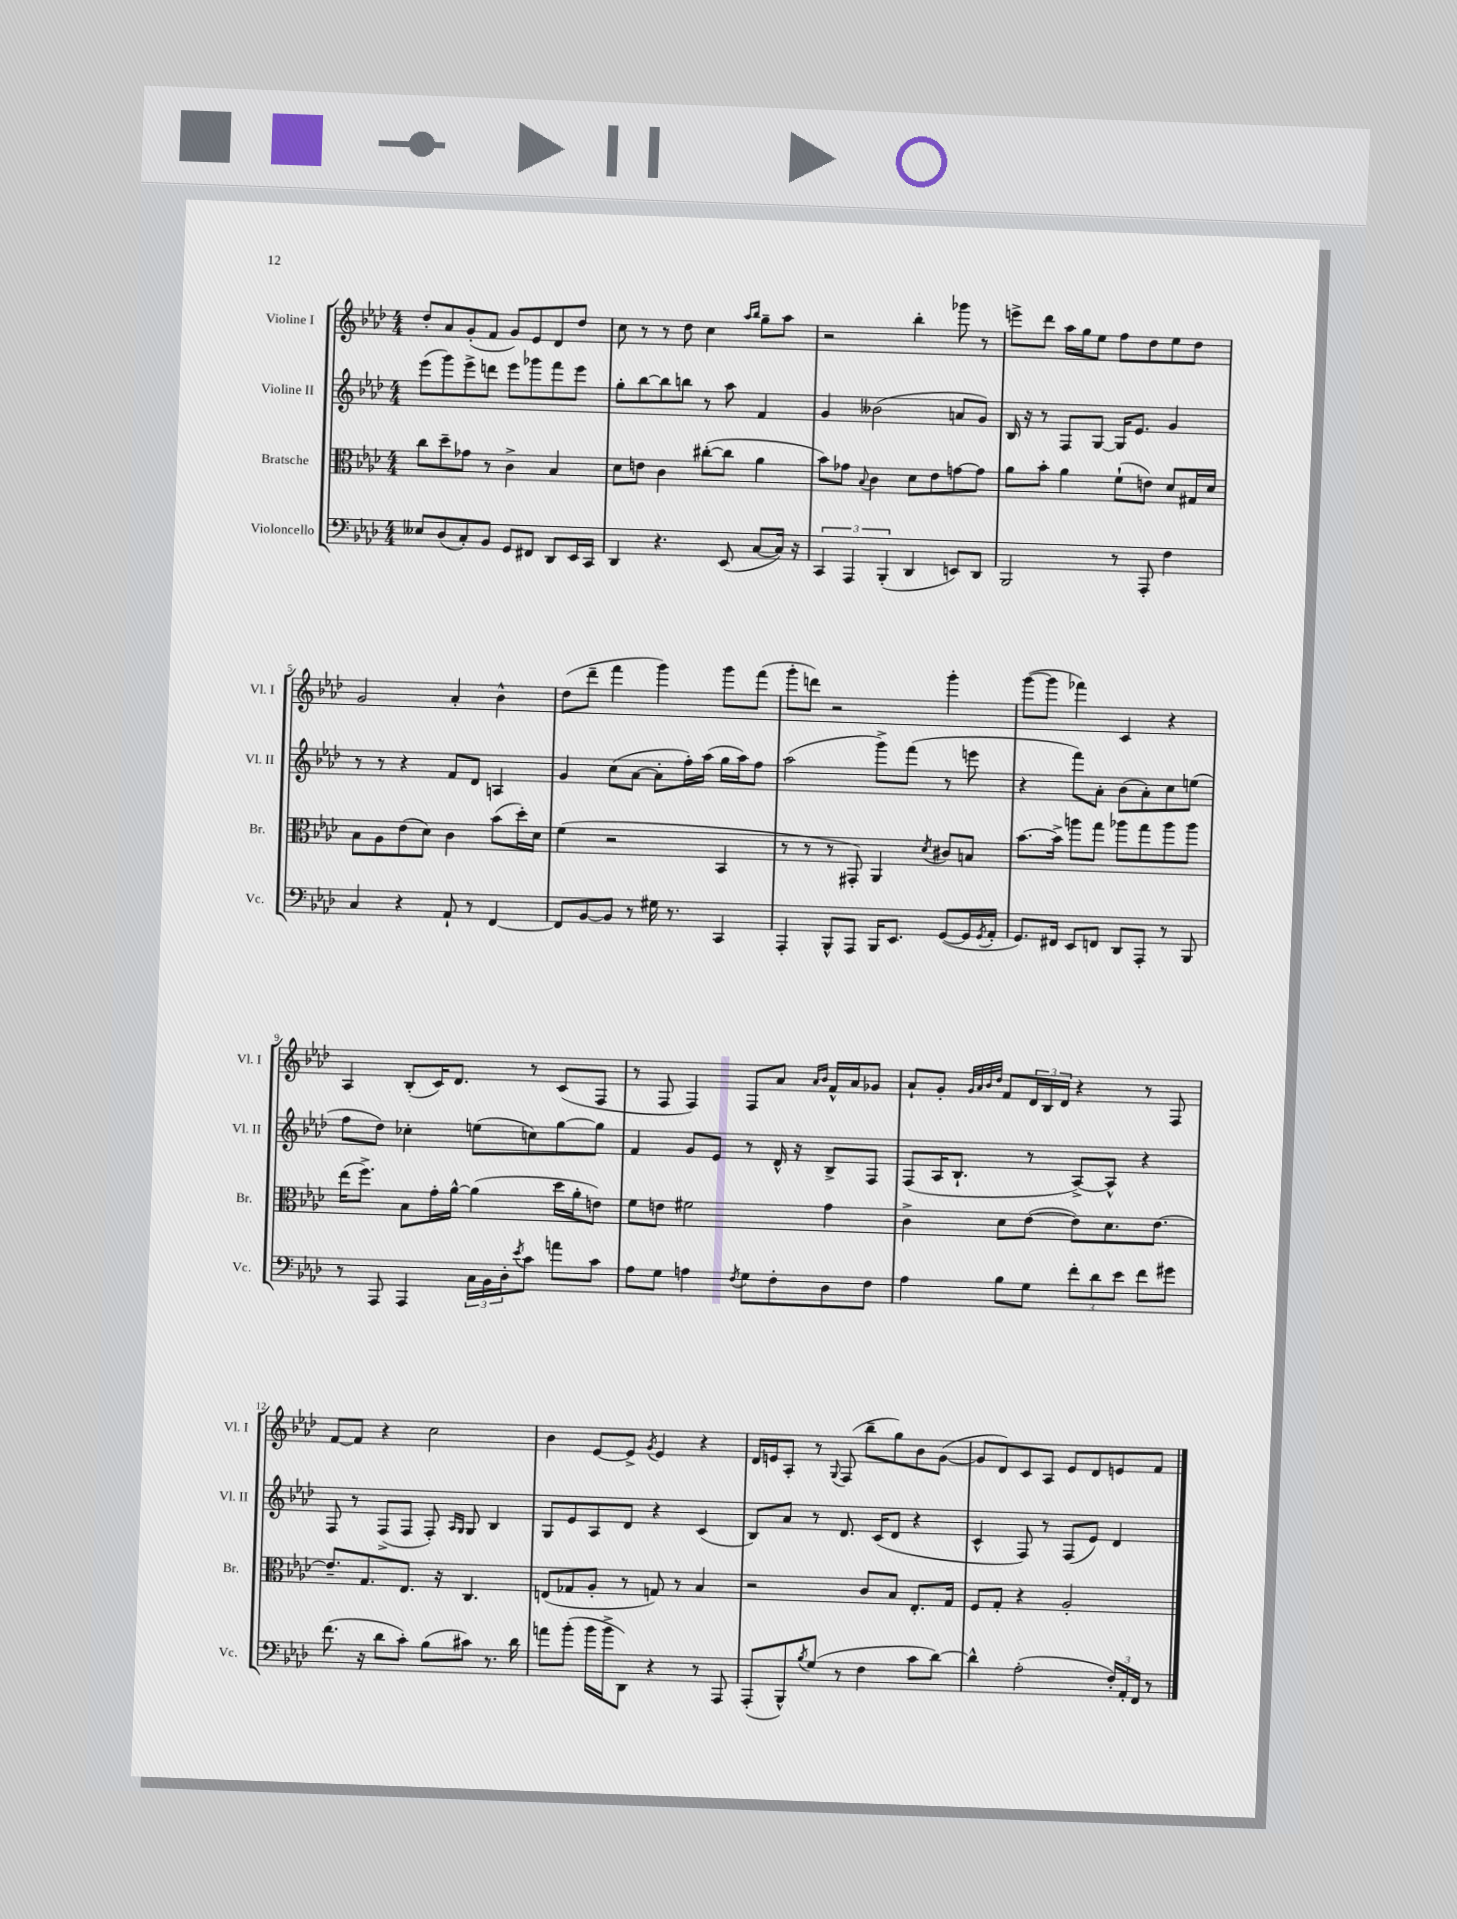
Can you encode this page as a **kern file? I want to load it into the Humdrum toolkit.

**kern	**kern	**kern	**kern
*part4	*part3	*part2	*part1
*staff4	*staff3	*staff2	*staff1
*I"Violoncello	*I"Bratsche	*I"Violine II	*I"Violine I
*I'Vc.	*I'Br.	*I'Vl. II	*I'Vl. I
*clefF4	*clefC3	*clefG2	*clefG2
*k[b-e-a-d-]	*k[b-e-a-d-]	*k[b-e-a-d-]	*k[b-e-a-d-]
*M4/4	*M4/4	*M4/4	*M4/4
=1	=1	=1	=1
8E--X/L	8cc\L	(8eee-\L	8dd-'/L
(8D-/	8dd-~\	8ggg\)	8a-/
8C'/)	8g-X\J	8eee-^\	(8g'/
8BB-/J	8r	8dddn\J	8f/J
8GG/L	4c^\	8eee-\L	8g/L)
8FF#X/J	.	8ggg-X\	8e-/
8DD-/L	4B-/	8fff\	8d-/
16EE-/L	.	8eee-\J	8dd-/J
16CC/JJ	.	.	.
=2	=2	=2	=2
4DD-/	8d-\L	8gg'\L	8cc\
.	8en\J	[8bb-\	8r
4.r	4c\	8bb-\]	8r
.	.	8bbn\J	8dd-\
.	([8cc#X'\L	8r	4cc\
(8EE-/	8cc#\J]	8aa-\	.
.	.	.	16qqaa-/LL
.	.	.	16qqbb-/JJ
[8C/L	4a-\	4f/	8gg~\L
16C/Jk])	.	.	8aa-\J
16r	.	.	.
=3	=3	=3	=3
6CC/	8b-\L)	4g/	2r
.	8g-X\J	.	.
6AAA-/	.	.	.
.	8qqB-/	.	.
.	4c\	(2b--X\	.
(6BBB-'/	.	.	.
4DD-/	8d-\L	.	4bb-'\
.	8e-\	.	.
8EEn/L)	[8gn\	8an/L	8ggg-X\
8DD-/J	8g\J]	8g/J)	8r
=4	=4	=4	=4
2BBB-/	8a-\L	16B-/	8eeen^\L
.	.	16r	.
.	8b-'\J	8r	8ddd-\J
.	4a-\	8F/L	16aa-\LL
.	.	.	16gg\J
.	.	[8G/J	8ee-\J
8r	(8f`\L	16G/KL]	8ff\L
.	.	8.e-/J	.
8AAA-'/	8en\J)	.	8dd-\
4F\	8d-/L	4g/	8ee-\
.	16G#X/L	.	8dd-\J
.	16d-/JJ	.	.
!!LO:LB:g=z
=5	=5	=5	=5
4C/	8B-\L	8r	2g/
.	8A-\	8r	.
4r	(8e-\	4r	.
.	8d-\J)	.	.
8AA-`/	4c\	8f/L	4a-'/
8r	.	8d-/J	.
[4FF/	(8b-\L	4An/	4b-^^\
.	16dd-'\L)	.	.
.	16d-\JJ	.	.
=6	=6	=6	=6
8FF/L]	(4f\	4g/	(8dd-\L
[8BB-/	.	.	8ddd-~\J
8BB-/J]	2r	(8cc\L	4fff\
8r	.	[8a-\J	.
16G#X\	.	8a-'\L]	4ggg\)
8.r	.	.	.
.	.	16ff'\L)	.
.	.	(16aa-\JJ	.
4CC/	4BB-/	16gg\LL	8ggg\L
.	.	16aa-\J)	.
.	.	8ff\J	(8fff\J
=7	=7	=7	=7
4AAA-'/	8r	(2aa-\	8ggg'\L
.	8r	.	8dddn\J)
8BBB-^^/L	8r	.	2r
8AAA-/J	8GG#X'/)	.	.
16BBB-/KL	4AA-/	8ggg^\L)	.
8.EE-/J	.	.	.
.	.	(8fff\J	.
.	8qd-/	.	.
([8GG/L	8c#X/L	8r	4ggg'\
16GG/L]	8Bn/J	8eeen\	.
8qGG/	.	.	.
16AA-'/JJ	.	.	.
=8	=8	=8	=8
8.GG/L)	[8.b-\L	4r	([8ggg\L
.	.	.	8ggg\J]
16FF#X/Jk	16b-^\Jk]	.	.
8EE-/L	8aan\L	8fff\L)	4fff-X\)
8FFn/J	8gg\J	8a-'\J	.
8DD-/L	8aa-X\L	(8b-\L	4c/
8AAA-'/J	8gg\	8a-'\)	.
8r	8aa-\	8cc\	4r
8BBB-/	8aa-\J	(8een\J	.
!!LO:LB:g=z
=9	=9	=9	=9
8r	(16ee-\KL	8ff\L	4A-/
.	8.ff^\J)	.	.
8AAA-/	.	8dd-\J)	.
4AAA-/	8B-\L	4cc-X'\	(8B-'/L
.	16g'\L	.	16c/K)
.	[16a-^^\JJ	.	8.d-/J
24C\LL	(4a-\]	(8een\L	.
24BB-\	.	.	.
24D-'\J	.	.	.
8qe-/	.	.	.
8c\J	.	8ccn\)	8r
8an\L	16dd-\LL	[8gg\	(8c/L
.	16a-'\J	.	.
8c\J	8en\J)	8gg\J]	8F/J
=10	=10	=10	=10
8A-\L	8f\L	4f/	8r
8G\J	8en\J	.	8F/
4An\	2f#X\	8g/L	4F/)
.	.	8e-/J	.
8qF/	.	.	.
8G\L	.	8r	8F/L
8F'\	.	16d-^^/	8a-/J
.	.	16r	.
.	.	.	16qqa-/LL
.	.	.	16qqb-/JJ
8D-\	4g\	8B-^/L	16f^^/LL
.	.	.	16a-/J
8F\J	.	8F/J	8g-X/J
=11	=11	=11	=11
4A-\	4c^\	(8F/L	8a-`/L
.	.	16A-/K	8g'/J
.	.	8.B-`/J	.
.	.	.	32qqg/LLL
.	.	.	32qqa-/
.	.	.	32qqb-/
.	.	.	32qqdd-/JJJ
8B-\L	8d-\L	.	8f/L
8G\J	([8e-\J	8r	24d-/L
.	.	.	24B-/
.	.	.	24d-/JJ
12f'\L	8e-\L])	[8A-^/L)	4r
12d-\	.	.	.
.	8.d-\	8A-^^/J]	.
12e-\J	.	.	.
8f\L	.	4r	8r
.	[8.e-\J	.	.
8g#X\J	.	.	8F/
!!LO:LB:g=z
=12	=12	=12	=12
(8.f\	8.e-~/L]	8F/	[8f/L
.	.	8r	8f/J]
16r	8.G/	.	.
8d-\L	.	(8F^/L	4r
8c'\J)	8.E-/J	8F/J	.
(8B-\L	.	8F'/)	2cc\
.	16r	.	.
.	.	16qqA-/LL	.
.	.	16qqG/JJ	.
8c#X\J)	4.C/	8G/	.
8.r	.	4B-/	.
16d-\	.	.	.
=13	=13	=13	=13
8an\L	(8En/L	8G/L	4b-\
(8b-'\J	8G-X/	8e-/	.
16b-\LL	8A-'/J	8A-/	[8e-/L
16b-^\J	.	.	.
8DD-\J)	8r	8d-/J	8e-^/J]
.	.	.	8qg/
4r	8Gn/)	4r	4e-/
.	8r	.	.
8r	4B-/	(4c/	4r
8AAA-/	.	.	.
=14	=14	=14	=14
(8AAA-'/L	2r	8B-/L)	16d-/LL
.	.	.	16en/J
8BBB-^^/)	.	8a-/J	8A-'/J
8qB-/	.	.	.
(8G/J	.	8r	8r
.	.	.	8qqG/
8r	.	8.d-/	(8F/
4F\	8c/L	.	8bb-~\L
.	.	(16c/KL	.
.	8B-/J	8d-/J	8gg\)
8c\L	8.E-'/L	4r	8b-\
[8d-\J)	.	.	([8g\J
.	16G/Jk	.	.
=15	=15	=15	=15
4d-^^\]	8F/L	4c^^/	8g/L]
.	8G'/J	.	8d-/)
(2A-'\	4r	8F/)	8c/
.	.	8r	8A-/J
.	2A-'/	(8F/L	8e-/L
.	.	8e-/J)	8d-/
24F'/LL)	.	4d-/	8en/
24AA-'/	.	.	.
24FF/JJ	.	.	.
8r	.	.	8f/J
==	==	==	==
*-	*-	*-	*-
